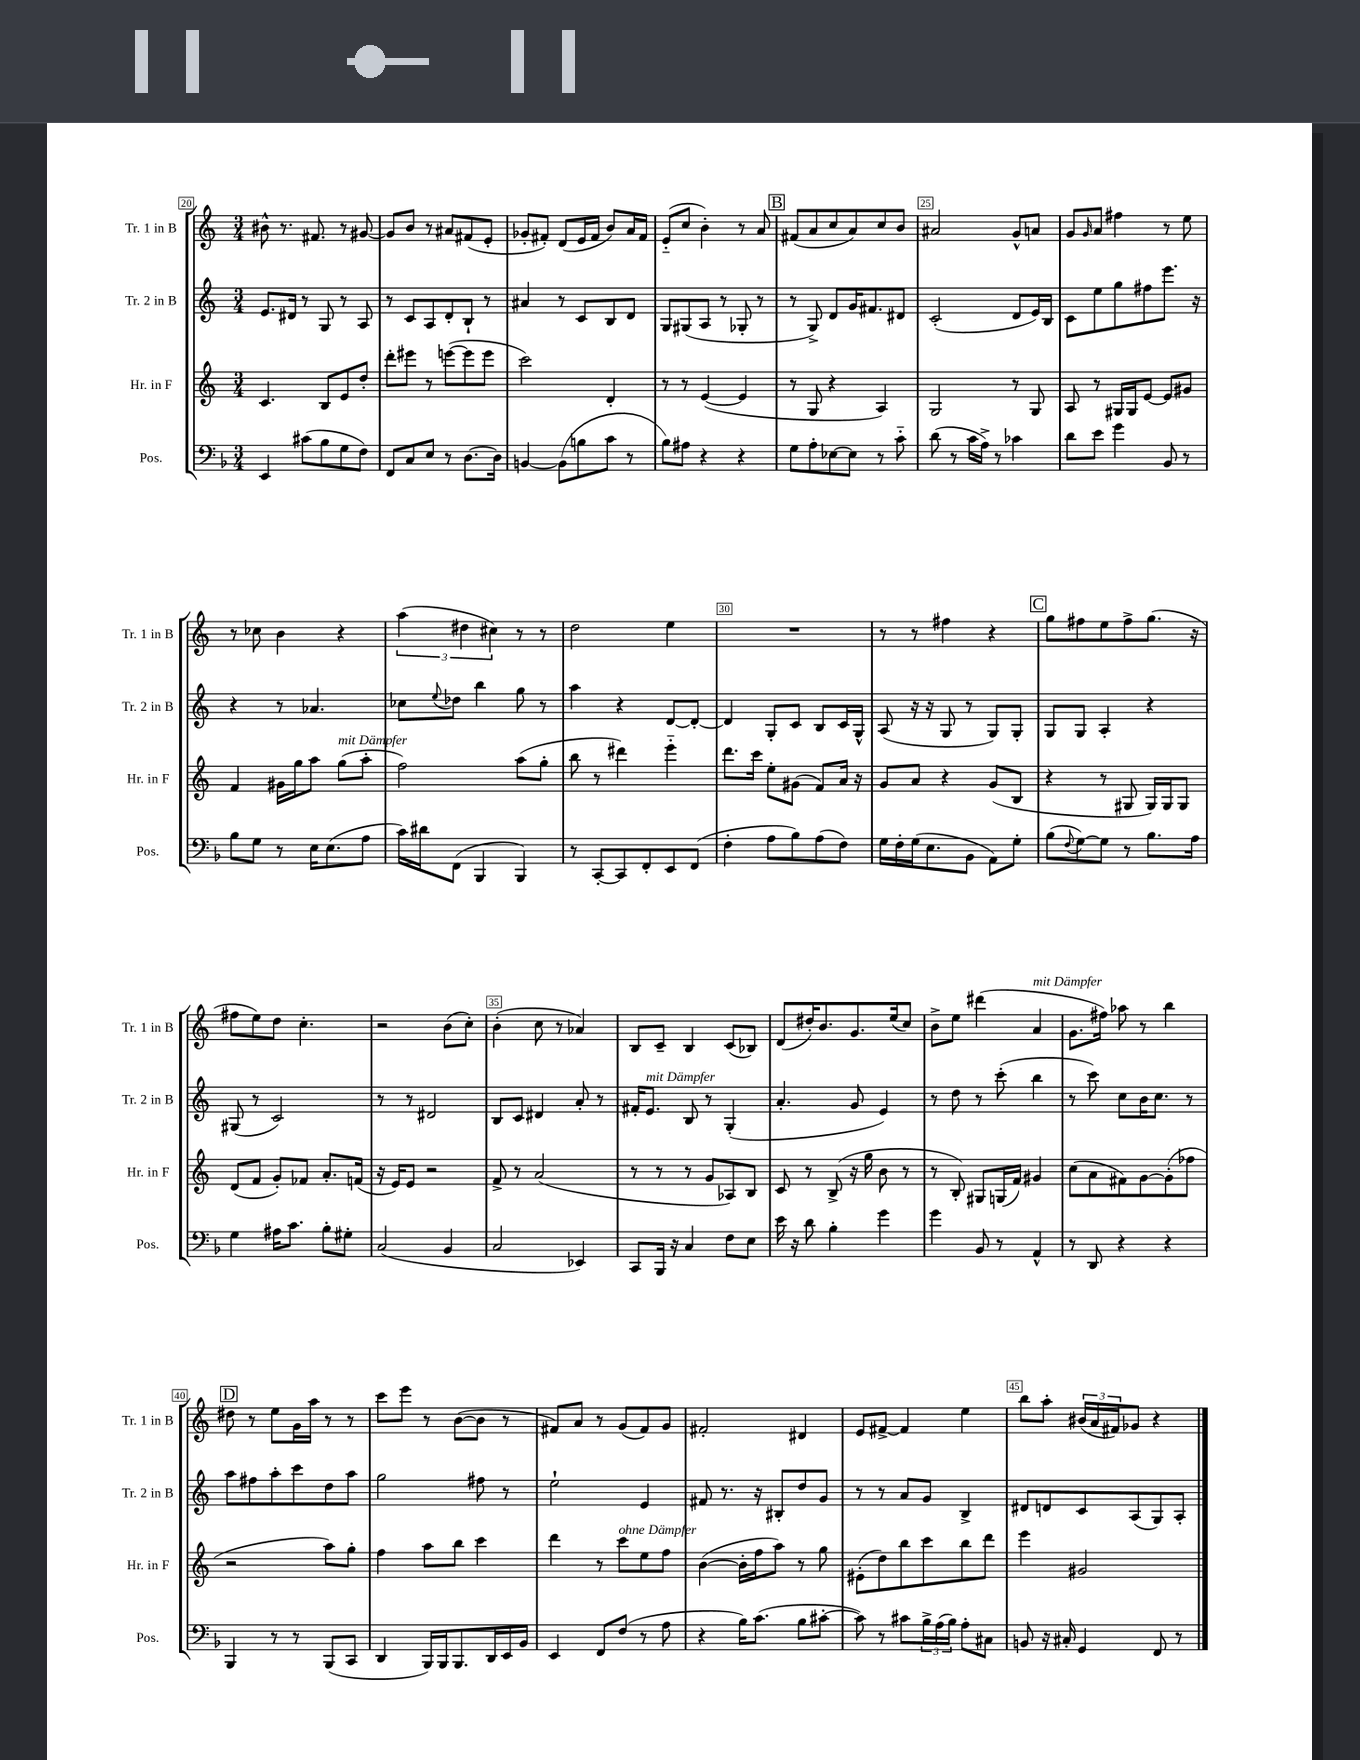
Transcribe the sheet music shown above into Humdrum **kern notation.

**kern	**kern	**kern	**kern
*part4	*part3	*part2	*part1
*staff4	*staff3	*staff2	*staff1
*I"Pos.	*I"Hr. in F	*I"Tr. 2 in B	*I"Tr. 1 in B
*I'Pos.	*I'Hr. in F	*I'Tr. 2 in B	*I'Tr. 1 in B
*clefF4	*clefG2	*clefG2	*clefG2
*k[b-]	*k[]	*k[]	*k[]
*M3/4	*M3/4	*M3/4	*M3/4
=20	=20	=20	=20
4EE/	4.c/	8.e/L	8b#X^^\
.	.	.	8.r
.	.	16d#X/Jk	.
(8c#X\L	.	8r	.
.	.	.	8.f#X/
8B-\	8B/L	8G/	.
8G\	8e/	8r	8r
8F\J)	8dd'/J	8A/	[8g#X/
=21	=21	=21	=21
8FF/L	8ddd'\L	8r	8g#/L]
8C/	8eee#X\J	8c/L	8b/J
8E/J	8r	8A/	8r
8r	([8eeen\L	8d'/	8a#X/L
[8.D\L	8eee\]	8B`/J	(8f#X/
.	8eee\J	8r	8e'/J
16D\Jk]	.	.	.
=22	=22	=22	=22
[4BBn/	2ccc\)	4a#X/	8g-X'/L
.	.	.	8f#X'/J)
(8BB\L]	.	8r	(8d/L
8Bn\	.	8c/L	16e/L
.	.	.	16f#/JJ
8c\J	4d'/	8B/	8b/L)
8r	.	8d/J	16a/L
.	.	.	16f#/JJ
=23	=23	=23	=23
8B-\L)	8r	8G/L	(8e/L
8A#X\J	8r	(8G#X/	8cc/J
4r	([4e/	8A/J	4b'\)
.	.	8r	.
4r	4e/]	8G-X'/	8r
.	.	8r	8a/
!!LO:REH:place=s1:t=B
=24	=24	=24	=24
8G\L	8r	8r	(8f#X/L
8A'\	8G/	8G^/)	8a/
[8E-X\	4r	8d/L	8cc/
8E-\J]	.	16g/K	8a/)
.	.	8.f#X/	.
8r	4A/)	.	8cc/
8c\	.	8d#X/J	8b/J
=25	=25	=25	=25
(8d\	2G/	(2c'/	2a#X/
8r	.	.	.
16c\LL	.	.	.
16A^\JJ)	.	.	.
8r	.	.	.
4c-X\	8r	8d/L	8g^^/L
.	8G/	16e/L)	8an/J
.	.	16B/JJ	.
=26	=26	=26	=26
8d\L	8A/	8c\L	8g/L
.	.	.	16qqg/
8e\J	8r	8ee\	8a/J
4g\	16G#X/LL	8gg\	4ff#X\
.	16G#/J	.	.
.	[8e/J	8ff#X\	.
8BB-/	8e/L]	8.eee\J	8r
8r	8g#X/J	.	8ee\
.	.	16r	.
!!LO:LB:g=z
=27	=27	=27	=27
8B-\L	4f/	4r	8r
8G\J	.	.	8cc-X\
8r	16g#X\LL	8r	4b\
.	16gg\J	.	.
16E\KL	8aa\J	4.a-X/	.
(8.E\	.	.	.
!	!LO:TX:a:i:t=mit Dämpfer	!	!
.	(8gg\L	.	4r
8A\J	8aa'\J	.	.
=28	=28	=28	=28
16c\LL)	2ff\)	8cc-X\L	(6aa\
16d#X\J	.	.	.
.	.	8qqee/	.
(8FF\J	.	8dd-X\J	.
.	.	.	6dd#X\
4BBB-/	.	4bb\	.
.	.	.	6cc#X\)
4BBB-/)	(8aa\L	8gg\	8r
.	8gg'\J	8r	8r
=29	=29	=29	=29
8r	8bb\	4aa\	2dd\
[8CC'/L	8r	.	.
8CC/]	4ddd#X\)	4r	.
8FF'/	.	.	.
8EE/	4eee\	[8d/L	4ee\
(8FF/J	.	8d'/J_	.
=30	=30	=30	=30
4F'\	8.ddd\L	4d/]	2.r
.	16ccc\Jk	.	.
8A\L	8ee'\L	8G'/L	.
8B-\)	(8g#X\J	8c/J	.
(8A\	8f/L)	8B/L	.
8F\J)	16a/Jk	16c/L	.
.	16r	16G^^/JJ	.
=31	=31	=31	=31
16G\LL	8g/L	(8A/	8r
16F'\	.	.	.
(16G\J	8a/J	16r	8r
8.E\	.	16r	.
.	4r	8G/	4ff#X\
8BB-\J	.	8r	.
8AA\L)	(8g/L	8G/L)	4r
8G'\J	8B/J	8G'/J	.
!!LO:REH:place=s1:t=C
=32	=32	=32	=32
(8B-\L	4r	8G/L	8gg\L
8qqF/	.	.	.
[8G\)	.	8G/J	8ff#X\
8G\J]	8r	4A'/	8ee\
8r	8G#X/	.	8ff#^\
8.B-\L	16G#/LL)	4r	(8.gg\J
.	16G#/J	.	.
.	8G#/J	.	.
16A\Jk	.	.	16r
!!LO:LB:g=z
=33	=33	=33	=33
4G\	(8d/L	(8G#X/	8ff#X\L
.	8f/J	8r	8ee\)
16A#X\KL	8g'/L)	2c/)	8dd\J
8.c\J	.	.	.
.	8f-X/J	.	4.cc'\
8B-'\L	8.a'/L	.	.
8G#X'\J	.	.	.
.	(16fn/Jk	.	.
=34	=34	=34	=34
(2C/	16r	8r	2r
.	16e/KL)	.	.
.	8e/J	8r	.
.	2r	2d#X/	.
4BB-/	.	.	(8b\L
.	.	.	8cc'\J)
=35	=35	=35	=35
2C/	8f^/	8B/L	(4b'\
.	8r	8c/J	.
.	(2a/	4d#X/	8cc\
.	.	.	8r
4EE-X/)	.	8a'/	4a-X/)
.	.	8r	.
=36	=36	=36	=36
8CC/L	8r	16f#X'/KL	8B/L
!	!	!LO:TX:a:i:t=mit Dämpfer	!
.	.	8.e/J	.
16BBB-/Jk	8r	.	8c~/J
16r	.	.	.
4C/	8r	8B/	4B/
.	8g/L	8r	.
8F\L	8A-X/)	(4G'/	(8c/L
8E\J	8B/J	.	8B-X/J)
=37	=37	=37	=37
16e\	8c/	4.a'/	(8d/L
16r	.	.	.
8d\	8r	.	16dd#X'/K)
.	.	.	8.b/
4B-'\	(8B^/	.	.
.	16r	8g/	8.g/
.	16gg\	.	.
4g\	8b\	4e/)	.
.	.	.	(16ee/k
.	8r	.	8cc/J)
=38	=38	=38	=38
4g\	8r	8r	8b^\L
.	8B'/)	8dd\	8ee\J
8BB-/	8G#X/L	8r	(4ddd#X\
8r	(16Gn/L	(8ccc'\	.
.	16f/JJ)	.	.
!	!	!	!LO:TX:a:i:t=mit Dämpfer
4AA^^/	4g#X/	4bb\	4a/
=39	=39	=39	=39
8r	(8cc\L	8r	8.g\L
8DD/	8a\	8ccc\)	.
.	.	.	16ff#X\Jk)
4r	8f#X\)	8cc\L	8aa-X\
.	[8g\	16b\K	8r
.	.	8.cc\J	.
4r	(8g'\]	.	4bb\
.	8ff-X\J	8r	.
!!LO:LB:g=z
!!LO:REH:place=s1:t=D
=40	=40	=40	=40
4BBB-/	2r	8aa\L	8dd#X\
.	.	8ff#X\	8r
8r	.	8aa'\	8ee\L
8r	.	8ccc\	16g\L
.	.	.	16aa\JJ
(8BBB-/L	8aa\L)	8dd\	8r
8CC/J	8gg'\J	8aa\J	8r
=41	=41	=41	=41
4DD/	4ff\	2gg\	8ccc\L
.	.	.	8eee\J
16BBB-/LL)	8aa\L	.	8r
16BBB-/J	.	.	.
8.BBB-/	8bb\J	.	([8b\L
.	4ccc\	8ff#X\	8b\J]
16DD/L	.	.	.
16EE/	.	8r	8r
16BB-/JJ	.	.	.
=42	=42	=42	=42
4EE/	4ddd\	2ee`\	8f#X/L)
.	.	.	8a/J
8FF/L	8r	.	8r
!	!LO:TX:a:i:t=ohne Dämpfer	!	!
(8F/J	8ccc\L	.	(8g/L
8r	8ee\	4e/	8f#/)
8A\	8ff\J	.	8g/J
=43	=43	=43	=43
4r	([4b\	8f#X/	2f#X'/
.	.	8.r	.
16B-\KL)	16b'\LL]	.	.
(8.c\J	16ff\J	16r	.
.	8aa\J)	8B#X'/L	.
8B-\L	8r	8dd/	4d#X/
[8c#X'\J	8gg\	8g/J	.
=44	=44	=44	=44
8c#\])	(8e#X'\L	8r	8e/L
8r	8dd\)	8r	[8f#X^/J
8c#X\L	8bb\	8a/L	4f#/]
24B-^\L	8ccc\	8g/J	.
(24A\	.	.	.
24B-\JJ)	.	.	.
8A'\L	8bb\	4B^/	4ee\
8C#X\J	8ddd\J	.	.
=45	=45	=45	=45
8BBn/	4eee\	8d#X/L	8bb\L
16r	.	8dn/	8aa'\J
16C#X'/	.	.	.
4GG/	2g#X/	8c/	(24b#X/LL
.	.	.	24a/
.	.	.	24f#X/J)
.	.	(8A/	8g-X/J
8FF/	.	8G/)	4r
8r	.	8A'/J	.
==	==	==	==
*-	*-	*-	*-
